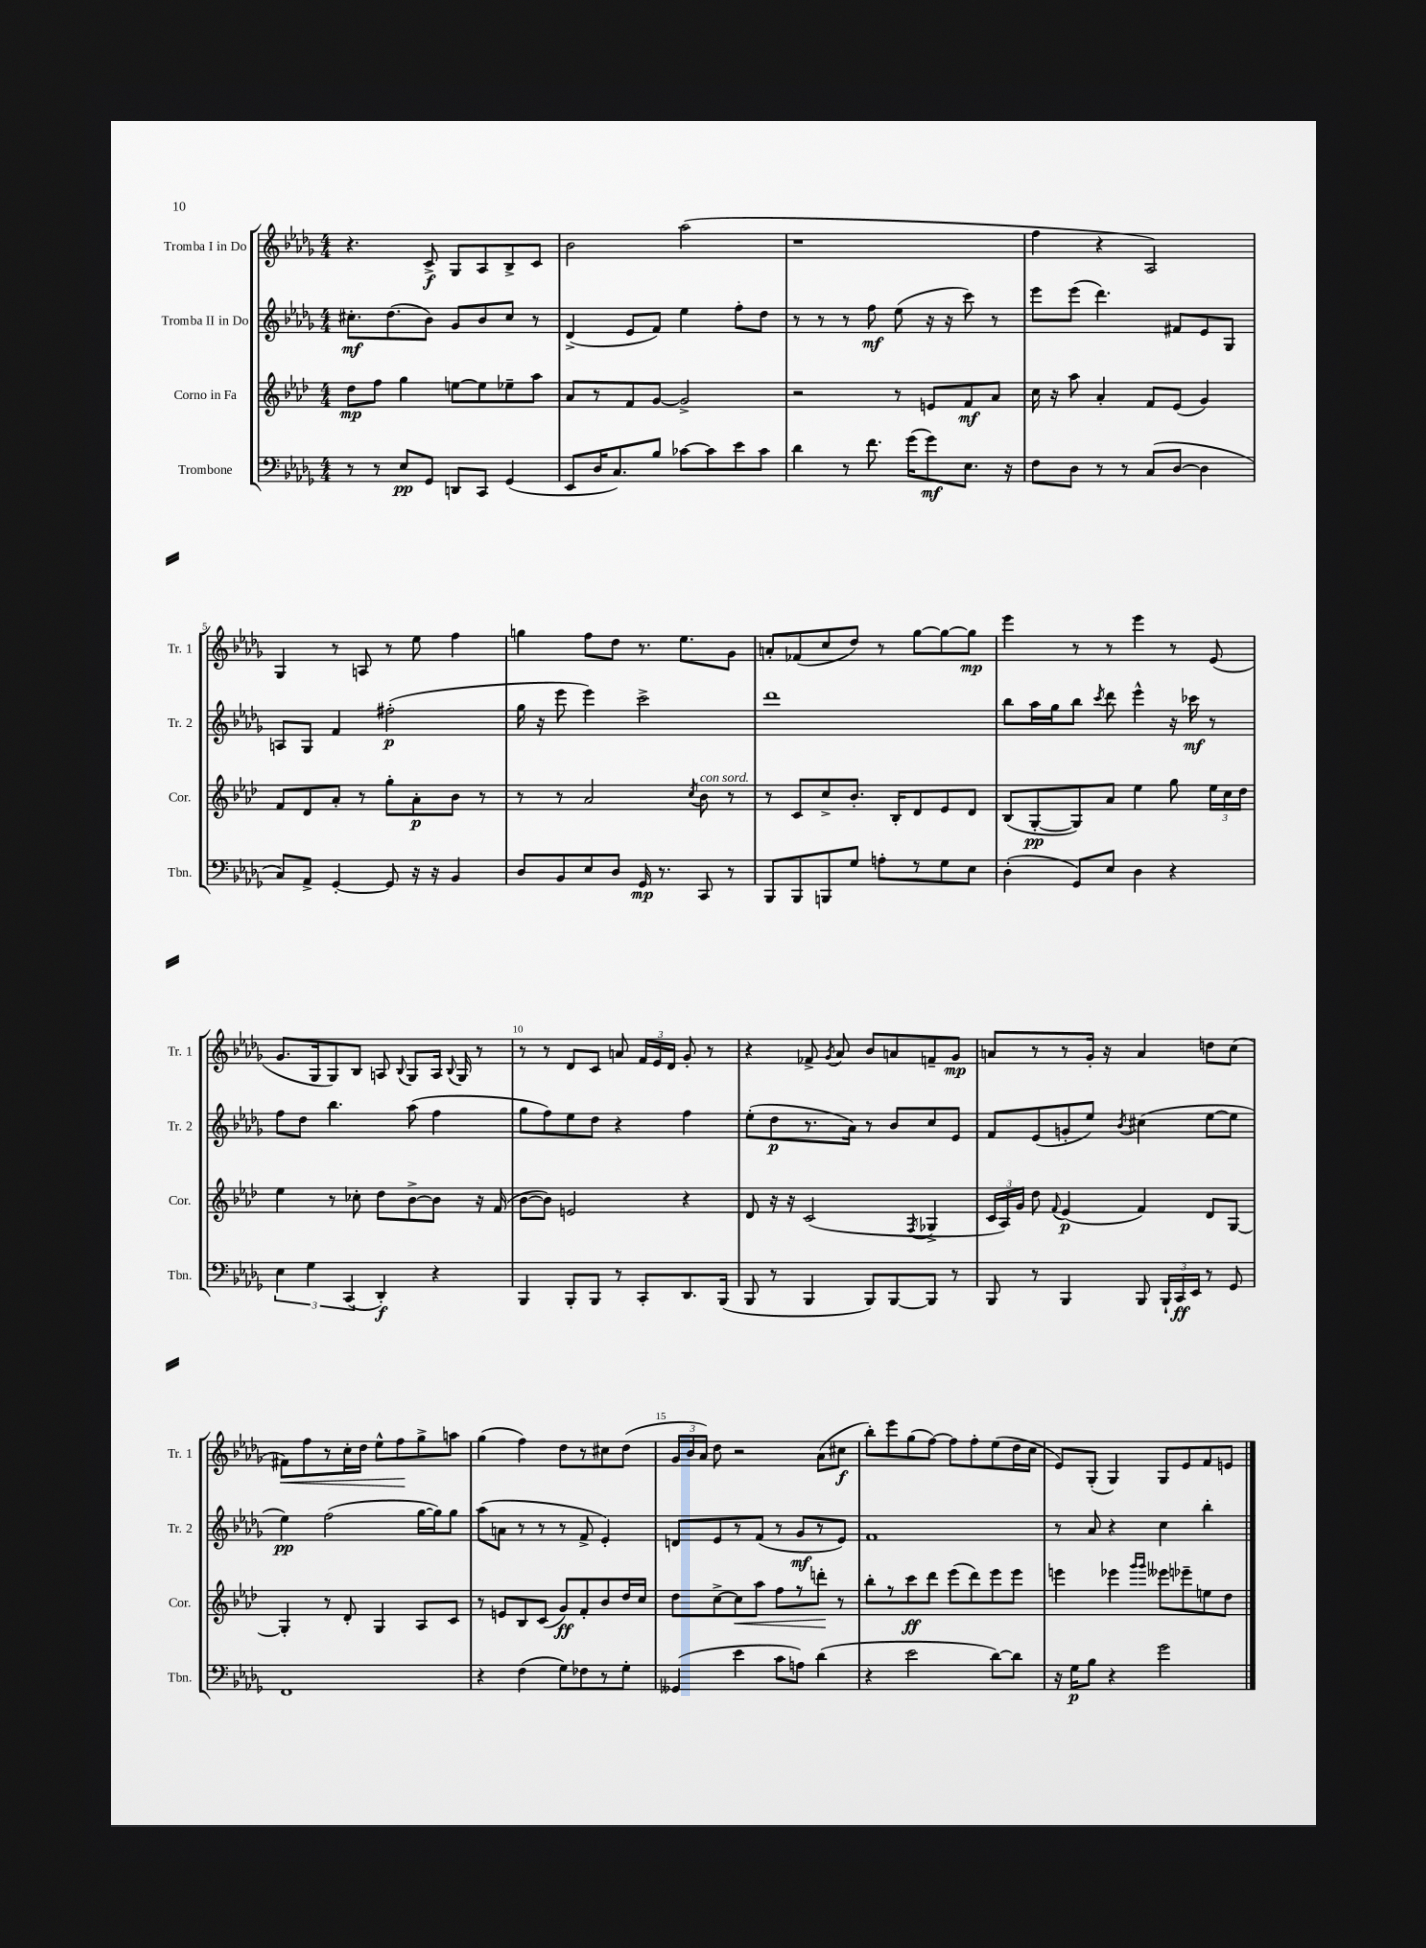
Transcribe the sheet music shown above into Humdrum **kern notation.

**kern	**kern	**kern	**kern
*staff4	*staff3	*staff2	*staff1
*clefF4	*clefG2	*clefG2	*clefG2
*k[b-e-a-d-g-]	*k[b-e-a-d-]	*k[b-e-a-d-g-]	*k[b-e-a-d-g-]
*M4/4	*M4/4	*M4/4	*M4/4
8r	8dd-	8.cc#'	4.r
8r	8ff	.	.
.	.	(8.dd-	.
8E-	4gg	.	.
8GG-	.	8b-)	8c^
8DD	[8ee	8g-	8G-
8CC	8ee]	8b-	8A-
(4GG-	8ee-~	8cc#	8B-^
.	8aa-	8r	8c
=	=	=	=
8EE-	8a-	(4d-^	2b-
16D-	8r	.	.
8.C)	.	.	.
.	8f	8e-	.
8B-	[8g	8f)	.
[8c-	2g^]	4ee-	(2aa-
8c-]	.	.	.
8e-	.	8ff'	.
8c-	.	8dd-	.
=	=	=	=
4d-	2r	8r	1r
.	.	8r	.
8r	.	8r	.
8.f	.	8ff	.
.	8r	(8ee-	.
(16g-	.	.	.
8g-)	8e	16r	.
.	.	16r	.
8.E-	8f	8ccc)	.
.	8a-	8r	.
16r	.	.	.
=	=	=	=
8F	16cc	8eee-	4ff
.	16r	.	.
8D-	8aa-	(8eee-	.
8r	4a-'	4.ddd-)	4r
8r	.	.	.
(8C	8f	.	2A-)
[8D-	(8e-	8f#	.
4D-]	4g)	8e-	.
.	.	8G-	.
=	=	=	=
8C)	8f	8A	4G-
8AA-^	8d-	8G-	.
[4GG-'	8a-'	4f	8r
.	8r	.	8A
8GG-]	8gg'	(2ff#'	8r
16r	8a-'	.	8ee-
16r	.	.	.
4BB-	8b-	.	4ff
.	8r	.	.
=	=	=	=
8D-	8r	16gg-	4gg
.	.	16r	.
8BB-	8r	8eee-	.
8E-	2a-	4eee-)	8ff
8D-	.	.	8dd-
16GG-	.	2ccc^	8.r
8.r	.	.	.
.	.	.	8.ee-
.	8qcc	.	.
8CC	8b-	.	.
8r	8r	.	8g-
=	=	=	=
8BBB-	8r	1ddd-	8a'
8BBB-	8c	.	(8f-
8BBB	8cc^	.	8cc
8G-	8.b-'	.	8dd-)
8A'	.	.	8r
.	16B-'	.	.
8r	8d-	.	[8gg-
8G-	8e-	.	8gg-_
8E-	8d-	.	8gg-]
=	=	=	=
(4D-'	(8B-	8bb-	4eee-
.	[8G'	16aa-	.
.	.	16gg-	.
8GG-)	8G])	8bb-	8r
.	.	8qccc	.
8E-	8a-	8ddd-	8r
4D-	4ee-	4eee-^^	4eee-
4r	8gg	16r	8r
.	.	16ccc-	.
.	24ee-	8r	(8e-
.	24cc	.	.
.	24dd-	.	.
=	=	=	=
6E-	4ee-	8ff	8.g-
.	.	8dd-	.
6G-	.	.	.
.	.	.	16G-
.	8r	4.bb-	8G-)
(6CC	.	.	.
.	8cc-'	.	8B-
4DD-')	8dd-	.	8A
.	.	.	8qqB-
.	[8b-^	(8aa-	8G-
4r	8b-]	4ff	16A
.	.	.	8qqB-
.	.	.	16G-
.	16r	.	8r
.	(16f	.	.
=	=	=	=
4BBB-	[8b-	8gg-	8r
.	8b-])	8ff)	8r
8BBB-'	2e	8ee-	8d-
8BBB-	.	8dd-	8c
8r	.	4r	8a
8CC'	.	.	24f
.	.	.	24e-
.	.	.	24d-
8.DD-	4r	4ff	8g-'
.	.	.	8r
(16BBB-	.	.	.
=	=	=	=
8BBB-	8d-	(8ee-'	4r
8r	16r	8dd-	.
.	16r	.	.
4BBB-	(2c	8.r	8f-^
.	.	.	8qg-
.	.	.	8a-
.	.	16a-)	.
8BBB-)	.	8r	8b-
[8BBB-	.	8b-	8a
.	8qF	.	.
8BBB-]	4G-^	8cc	8f~
8r	.	8e-	8g-
=	=	=	=
8BBB-	24c	8f	8a
.	24A-)	.	.
.	24g	.	.
8r	8dd-	(8e-	8r
.	8qqf	.	.
4BBB-	(4e-	8g'	8r
.	.	8ee-)	16g-'
.	.	.	16r
.	.	8qb-	.
8BBB-	4f)	(4cc#	4a
24BBB-`	.	.	.
24CC	.	.	.
24EE-	.	.	.
8r	8d-	[8ee-	8dd
8GG-	[8G	8ee-]	(8cc
=	=	=	=
1FF	4G']	4ee-)	8f#)
.	.	.	8ff
.	8r	(2ff	8r
.	8d-'	.	16cc'
.	.	.	16dd-
.	4G	.	8ee-^^
.	.	.	8ff
.	8A-	[16gg-	8gg-^
.	.	16gg-])	.
.	8c	8gg-	8aa
=	=	=	=
4r	8r	(8aa-	(4gg-
.	8e	8a	.
(4F	8B-	8r	4ff)
.	(8c	8r	.
8G-)	8g)	8r	8dd-
8F-	8f'	8f^	8r
8r	8b-	4e-')	8cc#
8G-'	16dd-	.	(8dd-
.	16cc	.	.
=	=	=	=
(4GG--	8dd-	8d	24g-
.	.	.	24b-
.	.	.	24a-)
.	[8cc^	8e-	8dd-
4e-	8cc]	8r	2r
.	8aa-	(8f	.
8c	8ff	8r	.
8A)	8r	8g-	.
(4d-	8ddd'	8r	(8a-
.	8r	8e-)	8cc#
=	=	=	=
4r	8bb-'	1f	8bb-')
.	8r	.	8eee-
2e-	8ccc	.	(8gg-
.	8ddd-	.	[8ff)
.	(8eee-	.	8ff]
.	8ddd-)	.	8ff'
[8d-)	8eee-	.	(8ee-
8d-]	8eee-	.	16dd-
.	.	.	16cc
=	=	=	=
16r	4eee	8r	8e-)
16G-	.	.	.
8B-	.	8a-	(8G-'
4r	4eee-	4r	4G-)
.	16qqggg	.	.
.	16qqggg	.	.
2g-	8eee--	4cc	8G-
.	8eee-~	.	8e-
.	8ee	4bb-'	8f
.	8dd-	.	8e
==	==	==	==
*-	*-	*-	*-
